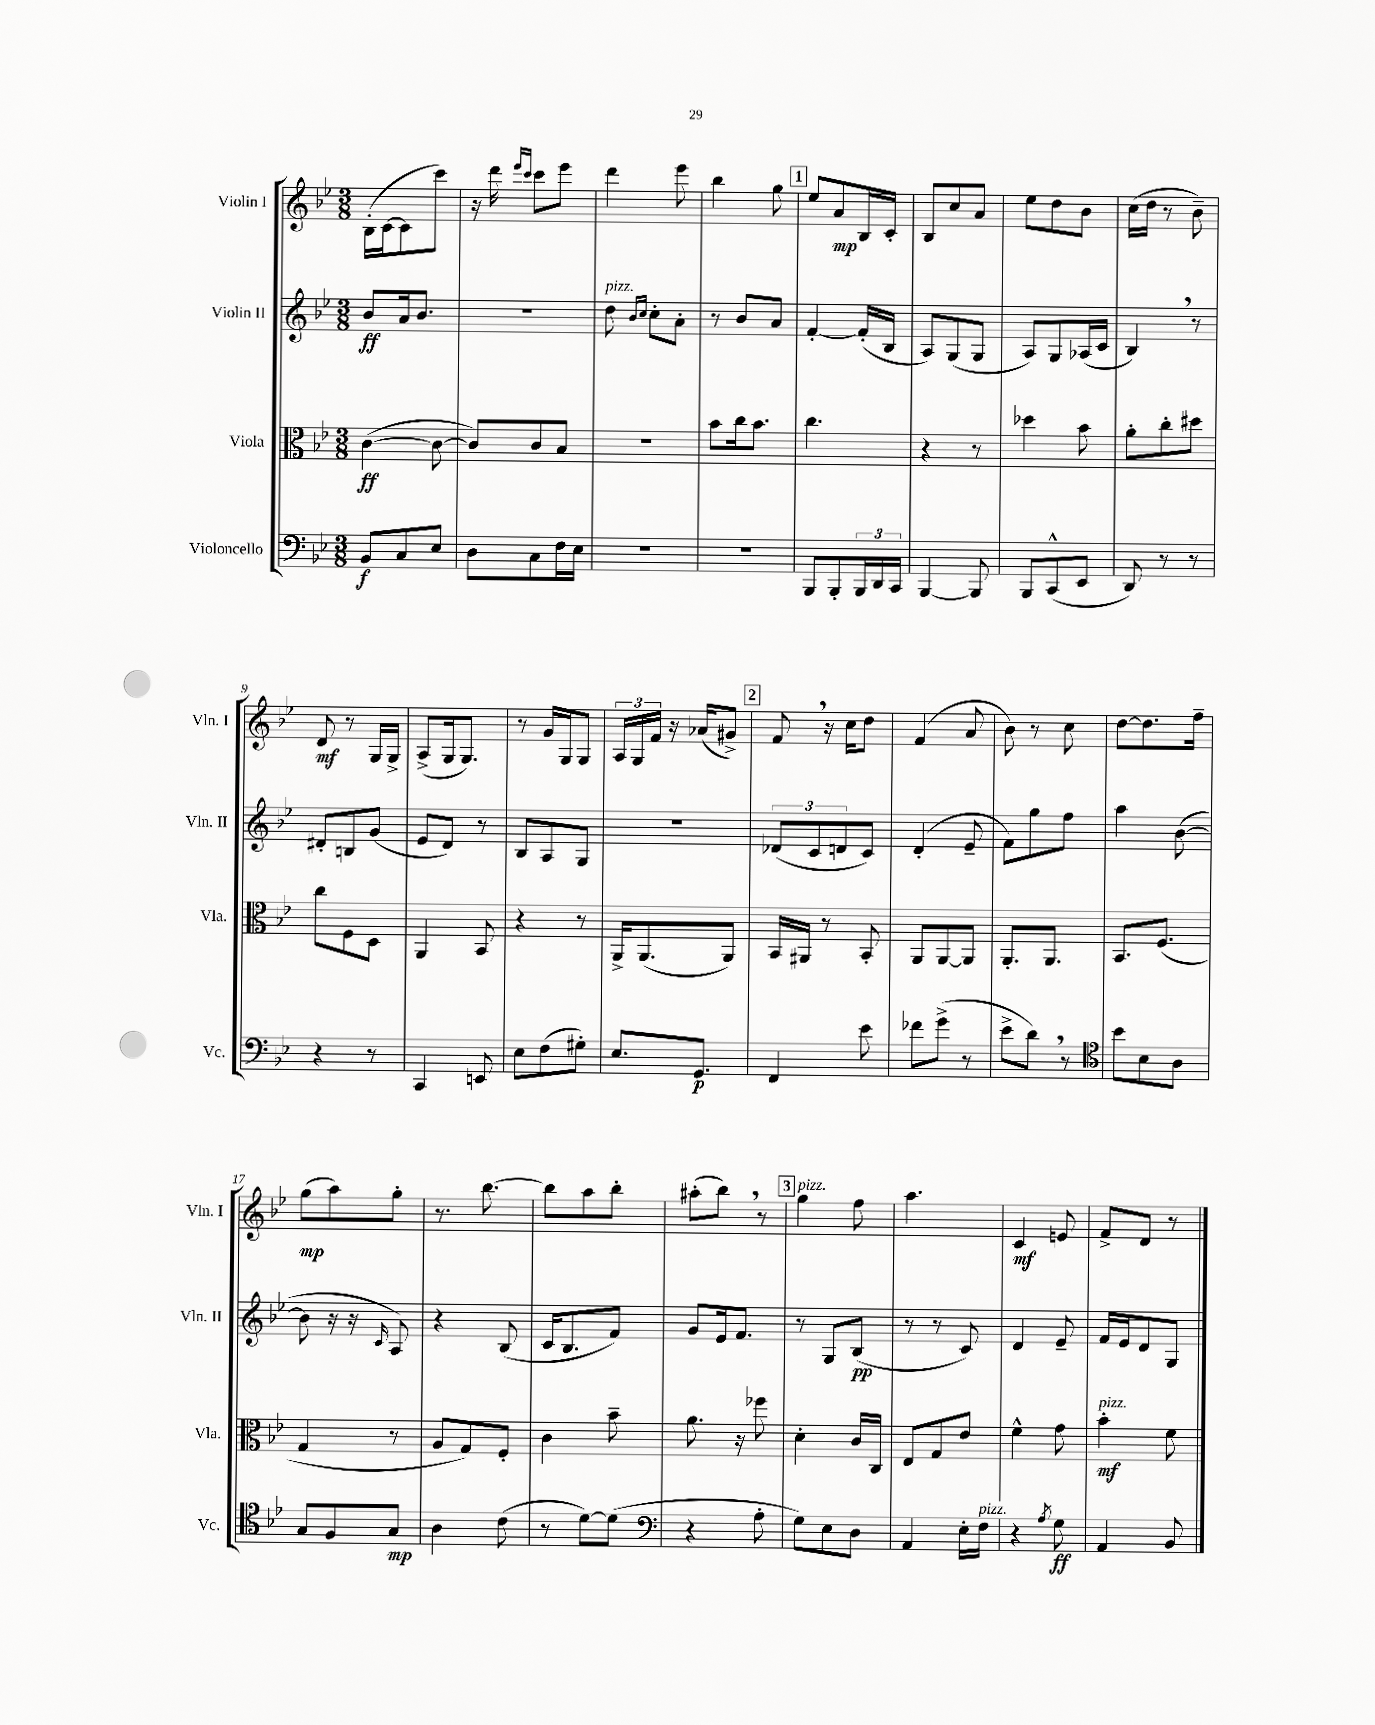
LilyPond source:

<<
\new StaffGroup <<
\new Staff = "s0" \with { instrumentName = "Violin I" shortInstrumentName = "Vln. I" } {
    \clef treble \key bes \major \numericTimeSignature \time 3/8
    bes16-.( c'16~ c'8 c'''8) |
    r16 d'''16 \grace { ees'''16 c'''16 } c'''8 ees'''8 |
    d'''4 ees'''8 |
    bes''4 g''8 |
    \mark \markup { \box "1" } ees''8 a'8\mp bes16 c'16-. |
    bes8 c''8 a'8 |
    ees''8 d''8 bes'8 |
    c''16( d''16 r8 bes'8--) |
    d'8\mf r8 g16 g16-> |
    a8->( g16 g8.) |
    r8 g'16 g16 g8 |
    \tuplet 3/2 { a16 g16 f'16 } r16 aes'16( gis'8->) |
    \mark \markup { \box "2" } f'8 \breathe r16 c''16 d''8 |
    f'4( a'8 |
    bes'8) r8 c''8 |
    d''8~ d''8. f''16-- |
    g''8\mp( a''8) g''8-. |
    r8. bes''8.~ |
    bes''8 a''8 bes''8-. |
    ais''8-.( bes''8) \breathe r8 |
    \mark \markup { \box "3" } g''4^\markup { \italic "pizz." } f''8 |
    a''4. |
    c'4\mf e'8 |
    f'8-> d'8 r8 \bar "|." |
}
\new Staff = "s1" \with { instrumentName = "Violin II" shortInstrumentName = "Vln. II" } {
    \clef treble \key bes \major \numericTimeSignature \time 3/8
    bes'8\ff a'16 bes'8. |
    R4. |
    d''8^\markup { \italic "pizz." } \grace { bes'16 c''16 } c''8-. a'8-. |
    r8 bes'8 a'8 |
    \mark \markup { \box "1" } f'4~-. f'16-.( bes16 |
    a8) g8( g8 |
    a8) g8 aes16( c'16 |
    bes4) \breathe r8 |
    dis'8-. b8 g'8( |
    ees'8 d'8) r8 |
    bes8 a8 g8 |
    R4. |
    \mark \markup { \box "2" } \tuplet 3/2 { des'8( c'8 d'8 } c'8) |
    d'4-.( ees'8-- |
    f'8) g''8 f''8 |
    a''4 bes'8~( |
    bes'8 r16 r16 \grace { c'16 } a8) |
    r4 bes8( |
    c'16 bes8. f'8) |
    g'8 ees'16 f'8. |
    \mark \markup { \box "3" } r8 g8 bes8\pp( |
    r8 r8 c'8) |
    d'4 ees'8-- |
    f'16 ees'16 d'8 g8 \bar "|." |
}
\new Staff = "s2" \with { instrumentName = "Viola" shortInstrumentName = "Vla." } {
    \clef alto \key bes \major \numericTimeSignature \time 3/8
    c'4~\ff( c'8~ |
    c'8) c'8 bes8 |
    R4. |
    bes'8 c''16 bes'8. |
    \mark \markup { \box "1" } c''4. |
    r4 r8 |
    des''4 bes'8 |
    a'8-. c''8-. dis''8 |
    c''8 f8 d8 |
    a,4 bes,8 |
    r4 r8 |
    a,16-> a,8.( a,8) |
    \mark \markup { \box "2" } bes,16 ais,16 r8 bes,8-. |
    a,8 a,8~ a,8 |
    a,8.-. a,8. |
    bes,8. f8.( |
    g4 r8 |
    a8 g8) f8-. |
    c'4 bes'8-- |
    a'8. r16 fes''8 |
    \mark \markup { \box "3" } d'4-. c'16 c16 |
    ees8 g8 ees'8 |
    f'4-^ g'8 |
    bes'4-.\mf^\markup { \italic "pizz." } f'8 \bar "|." |
}
\new Staff = "s3" \with { instrumentName = "Violoncello" shortInstrumentName = "Vc." } {
    \clef bass \key bes \major \numericTimeSignature \time 3/8
    bes,8\f c8 ees8 |
    d8 c8 f16 ees16 |
    R4. |
    R4. |
    \mark \markup { \box "1" } bes,,8 bes,,8-. \tuplet 3/2 { bes,,16 d,16 c,16 } |
    bes,,4~ bes,,8 |
    bes,,8 c,8-^( ees,8 |
    d,8) r8 r8 |
    r4 r8 |
    c,4 e,8 |
    ees8 f8( gis8-.) |
    ees8. g,8.\p |
    \mark \markup { \box "2" } f,4 ees'8 |
    fes'8 g'8->( r8 |
    ees'8-> d'8) \breathe r8 |
    \clef tenor bes'8 bes8 a8 |
    g8 f8 g8\mp |
    a4 c'8( |
    r8 d'8~) d'8( |
    \clef bass r4 a8-. |
    \mark \markup { \box "3" } g8) ees8 d8 |
    a,4 ees16-. f16^\markup { \italic "pizz." } |
    r4 \acciaccatura { a8 } g8\ff |
    a,4 bes,8 \bar "|." |
}
>>
>>
